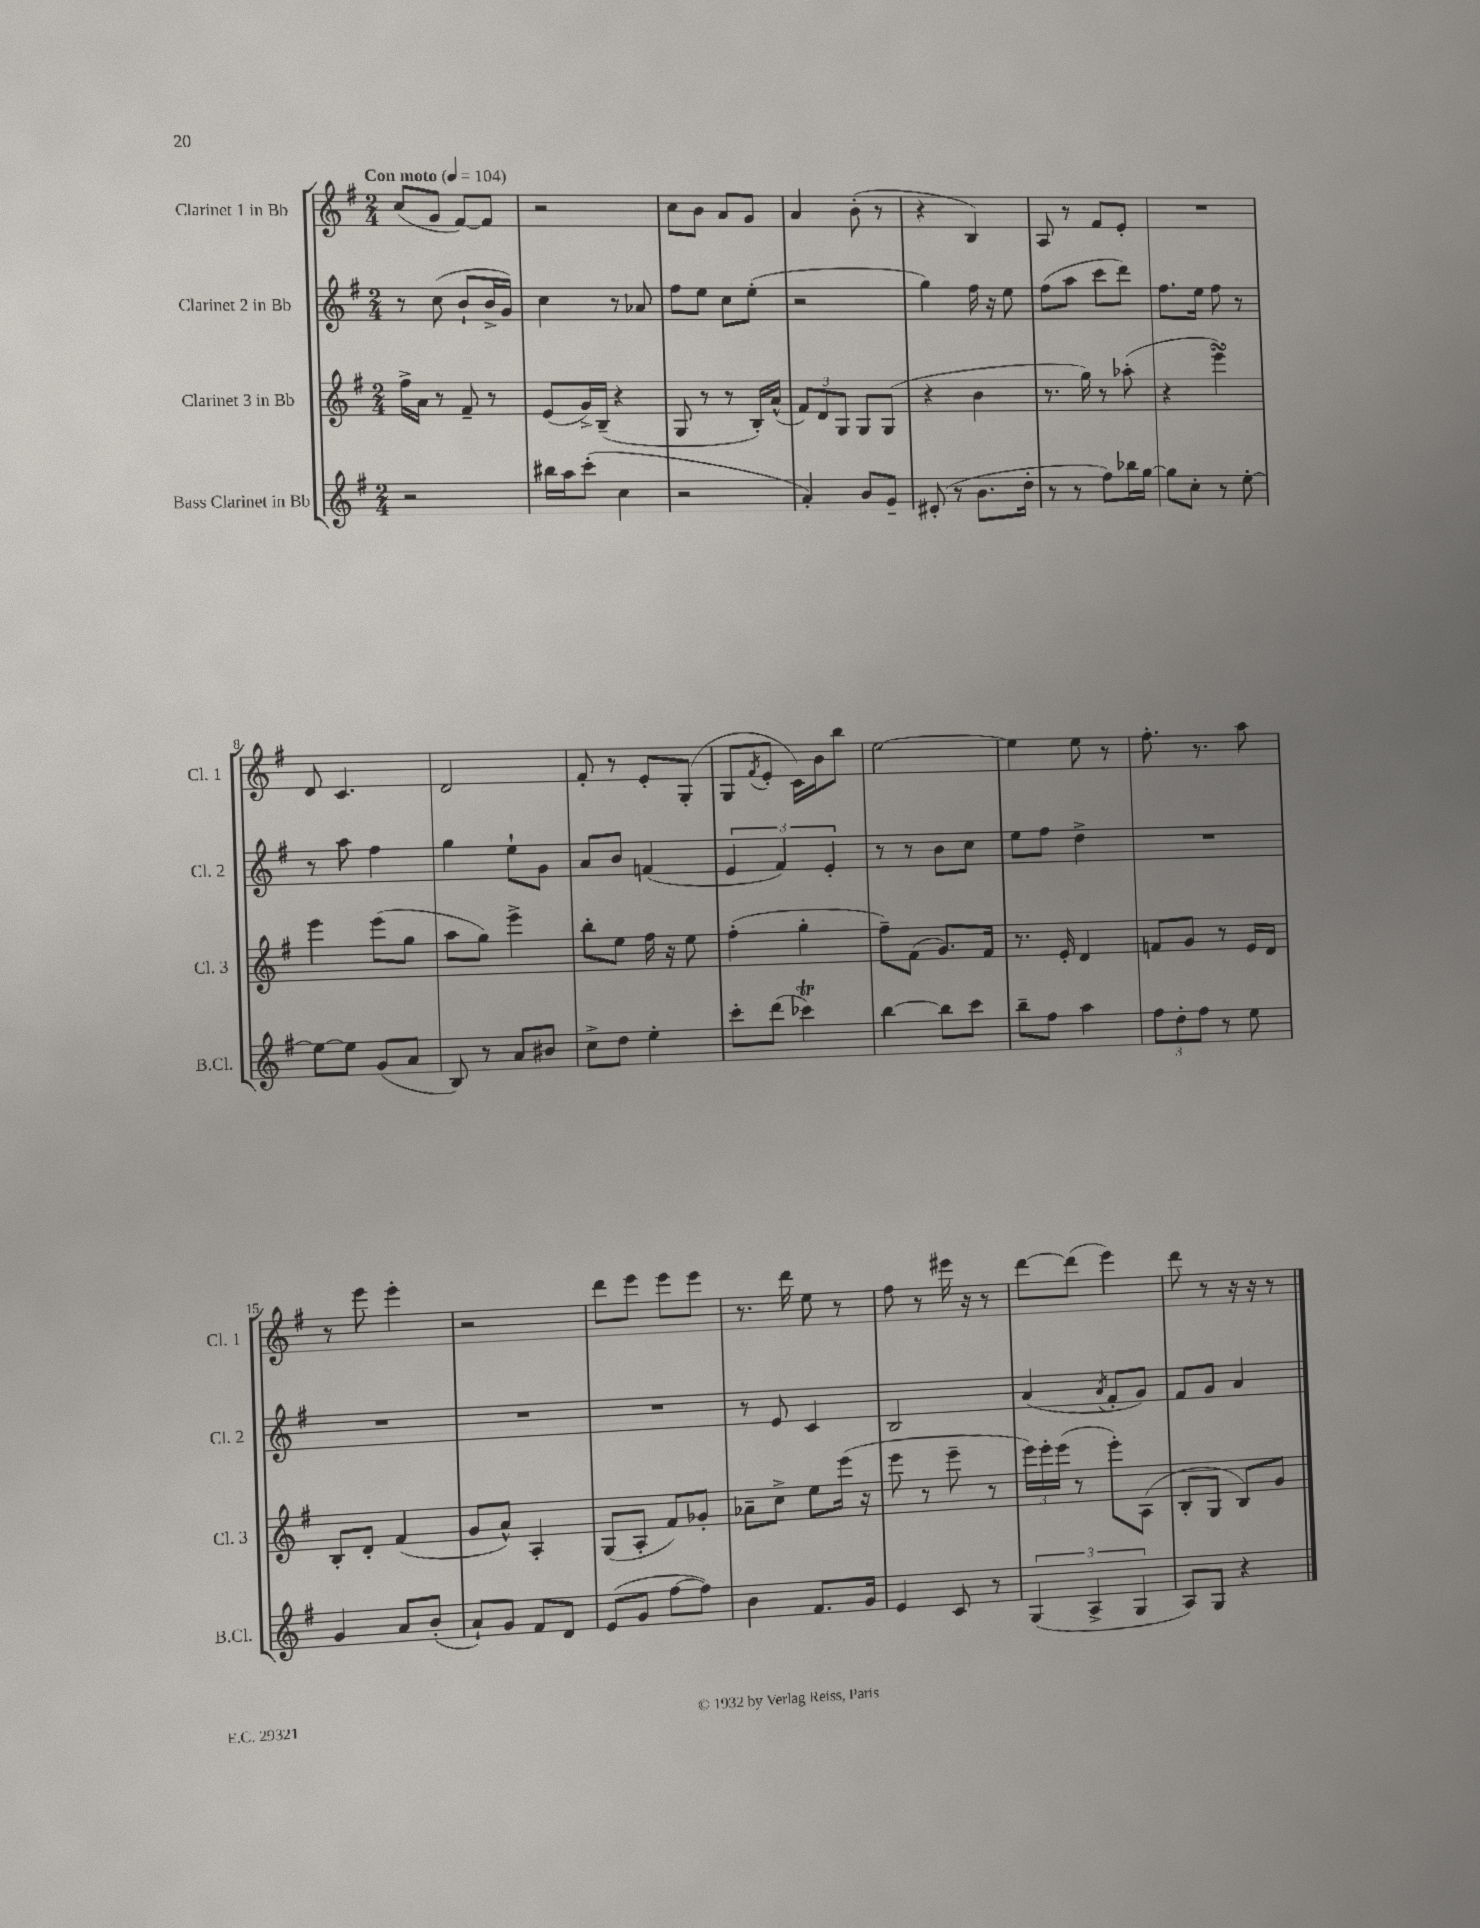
<<
\new StaffGroup <<
\new Staff = "s0" \with { instrumentName = "Clarinet 1 in Bb" shortInstrumentName = "Cl. 1" } {
    \clef treble \key g \major \numericTimeSignature \time 2/4 \tempo "Con moto" 4 = 104
    c''8( g'8 fis'8~) fis'8 |
    r2 |
    c''8 b'8 a'8 g'8 |
    a'4 b'8-.( r8 |
    r4 b4) |
    a8 r8 fis'8 e'8-. |
    R2 |
    d'8 c'4. |
    d'2 |
    fis'8-. r8 e'8-. g8-.( |
    g8 \acciaccatura { fis'8 } e'8-. c'16) b'16 b''8 |
    e''2~ |
    e''4 e''8 r8 |
    fis''8.-. r8. a''8 |
    r8 e'''8 e'''4-. |
    r2 |
    d'''8 e'''8 e'''8 e'''8 |
    r8. d'''16 e''8 r8 |
    fis''8 r8 eis'''16 r16 r8 |
    d'''8~ d'''8( e'''4) |
    d'''8 r8 r16 r16 r8 \bar "|." |
}
\new Staff = "s1" \with { instrumentName = "Clarinet 2 in Bb" shortInstrumentName = "Cl. 2" } {
    \clef treble \key g \major \numericTimeSignature \time 2/4
    r8 c''8( b'8-! b'16-> g'16) |
    c''4 r8 aes'8 |
    fis''8 e''8 c''8 e''8-.( |
    r2 |
    g''4) fis''16 r16 e''8 |
    fis''8( a''8 c'''8 d'''8) |
    fis''8. e''16 fis''8 r8 |
    r8 a''8 fis''4 |
    g''4 e''8-! g'8 |
    a'8 b'8 f'4( |
    \tuplet 3/2 { e'4 fis'4) e'4-. } |
    r8 r8 b'8 c''8 |
    e''8 fis''8 d''4-> |
    R2 |
    R2 |
    R2 |
    R2 |
    r8 e'8 c'4 |
    b2 |
    a'4( \acciaccatura { a'8 } fis'8-. g'8) |
    fis'8 g'8 a'4 \bar "|." |
}
\new Staff = "s2" \with { instrumentName = "Clarinet 3 in Bb" shortInstrumentName = "Cl. 3" } {
    \clef treble \key g \major \numericTimeSignature \time 2/4
    fis''16-> a'16 r8 fis'8-- r8 |
    e'8( g'16->) b16--( r4 |
    g8 r8 r8 b16-.) a'16-^( |
    \tuplet 3/2 { fis'8) d'8 g8 } g8 g8( |
    r4 b'4 |
    r8. g''16) r8 aes''8-.( |
    r4 e'''4\turn) |
    e'''4 e'''8( g''8 |
    a''8 g''8) e'''4-> |
    b''8-. e''8 fis''16 r16 e''8 |
    fis''4-.( g''4-. |
    fis''8--) fis'8( g'8.) fis'16 |
    r8. e'16-. d'4 |
    f'8 g'8 r8 e'16 d'16 |
    b8-. d'8-. fis'4( |
    g'8 a'8-^) a4-. |
    g8( a8-. fis'8) ges'8-. |
    aes'8-- c''8-> e''8 e'''16( r16 |
    e'''8 r8 e'''8-- r8 |
    \tuplet 3/2 { e'''16) e'''16-. e'''16( } r8 e'''8-.) a8( |
    b8-. g8 b8) g'8 \bar "|." |
}
\new Staff = "s3" \with { instrumentName = "Bass Clarinet in Bb" shortInstrumentName = "B.Cl." } {
    \clef treble \key g \major \numericTimeSignature \time 2/4
    r2 |
    bis''16 a''16 c'''8-.( c''4 |
    r2 |
    a'4-.) b'8 g'8-- |
    eis'8-.( r8 b'8. d''16-. |
    r8 r8 fis''8) bes''16 g''16~ |
    g''8 c''8-. r8 e''8~-. |
    e''8~ e''8 g'8( a'8 |
    b8) r8 a'8 bis'8 |
    c''8-> d''8 e''4-. |
    c'''8-. d'''8( ces'''4\trill) |
    b''4~ b''8 c'''8 |
    b''8-- fis''8 a''4 |
    \tuplet 3/2 { fis''8 d''8-. fis''8 } r8 e''8 |
    g'4 a'8 b'8-.( |
    a'8-!) g'8 fis'8 d'8 |
    e'8( g'8 fis''8~ fis''8) |
    b'4 fis'8. g'16 |
    e'4 c'8 r8 |
    \tuplet 3/2 { g4( a4-> g4 } |
    a8) g8 r4 \bar "|." |
}
>>
>>
